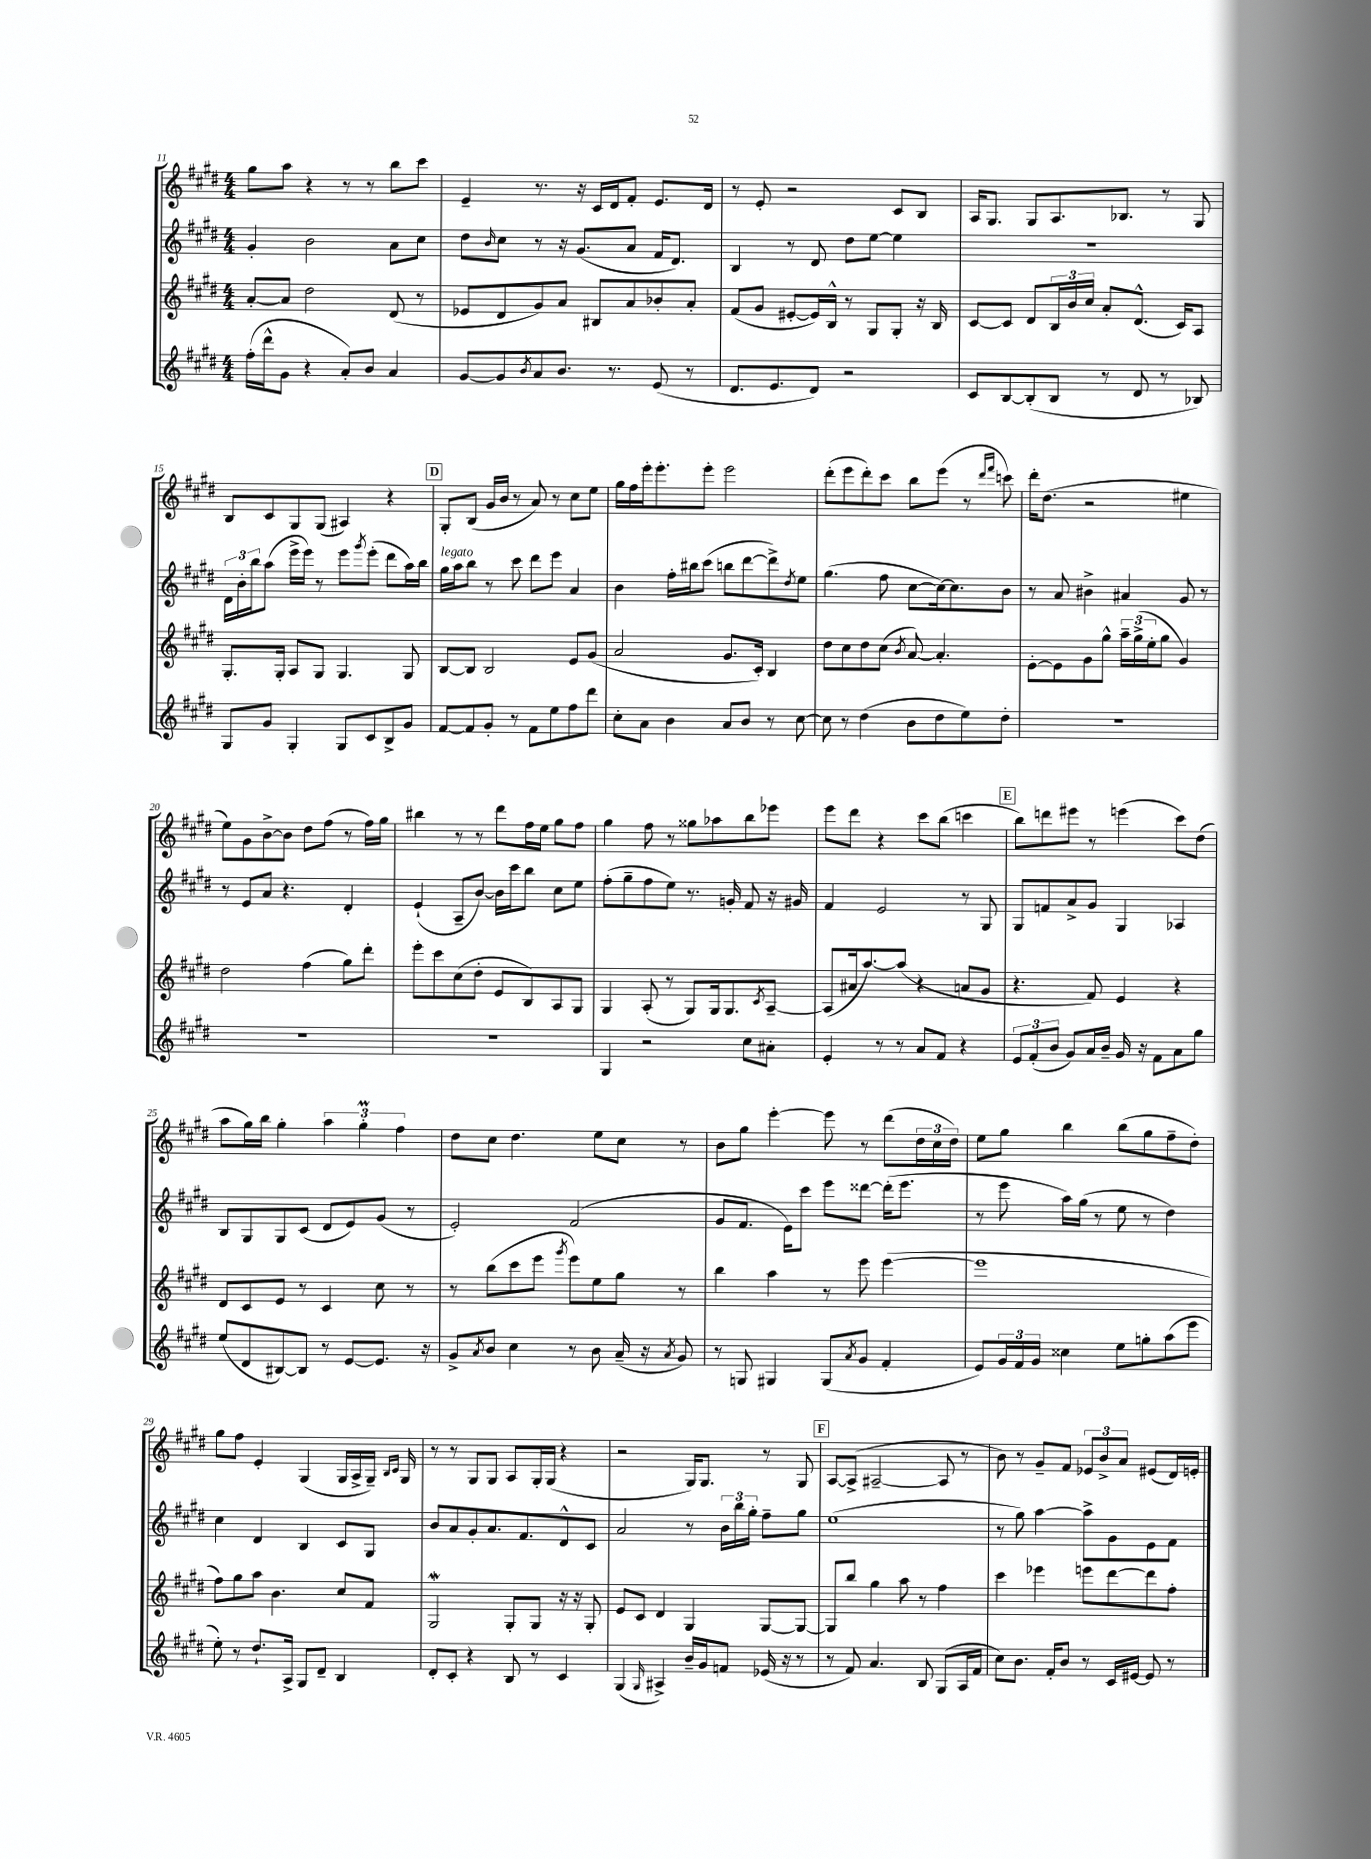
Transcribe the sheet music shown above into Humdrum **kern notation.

**kern	**kern	**kern	**kern
*staff4	*staff3	*staff2	*staff1
*clefG2	*clefG2	*clefG2	*clefG2
*k[f#c#g#d#]	*k[f#c#g#d#]	*k[f#c#g#d#]	*k[f#c#g#d#]
*M4/4	*M4/4	*M4/4	*M4/4
(16ff#'\LL	[8a'/L	4g#'/	8gg#\L
16ddd#^^\J	.	.	.
8g#\J	8a/]J	.	8aa\J
4r	2dd#\	2b\	4r
8a'/L)	.	.	8r
8b/J	.	.	8r
4a/	(8d#/	8a\L	8bb\L
.	8r	8cc#\J	8ccc#\J
=	=	=	=
[8g#/L	8e-/L	8dd#\L	4e~/
.	.	16qqb/	.
8g#/]	8d#/	8cc#\J	.
8qb/	.	.	.
8a/	8g#/)	8r	8.r
8.b/J	8a/J	16r	.
.	.	(8.g#/L	16r
.	8B#/L	.	16c#/LL
8.r	.	.	16d#/J
.	8a/	8a/J	8f#'/J
(8e/	8b-'/	16f#/LK	8.e/L
.	.	8.d#/J)	.
8r	8a'/J	.	.
.	.	.	16d#/Jk
=	=	=	=
8.d#/L	(8f#/L	4B/	8r
.	8g#/J	.	8e'/
8.e/	.	.	.
.	[8e#'/L	8r	2r
8d#/J)	16e#/]L)	8d#/	.
.	16B^^/JJ	.	.
2r	8r	8dd#\L	.
.	8G#/L	[8ee\J	.
.	8G#'/J	4ee\]	8c#/L
.	16r	.	8B/J
.	16B/	.	.
=	=	=	=
8c#/L	[8c#/L	1r	16A/LK
.	.	.	8.G#/J
[8B/	8c#/]J	.	.
(8B'/]	8d#/L	.	8G#/L
8B/J	24B/L	.	8.A/
.	24b/	.	.
.	24cc#/JJ	.	.
8r	8a'/L	.	.
.	.	.	8.B-/J
8d#/	(8.d#^^/J	.	.
8r	.	.	8r
.	16c#/LK)	.	.
8B-/)	8A/J	.	8G#/
=	=	=	=
8G#/L	8.G#'/L	24d#\LL	8B/L
.	.	24b'\	.
.	.	24bb\J	.
8g#/J	.	(8aa\J	8c#/
.	16G#'/Jk	.	.
4G#'/	8A/L	16eee^\LL	8G#/
.	.	16eee\JJ)	.
.	8G#/J	8r	(8G#/J
8G#/L	4.G#/	8eee\L	4A#/)
.	.	8qggg#/	.
8c#/	.	(8eee'\J	.
8B^/	.	8ddd#\L	4r
8g#/J	8G#/	16aa\L)	.
.	.	16bb\JJ	.
=	=	=	=
[8f#/L	[8B/L	16gg#\LL	8G#'/L
.	.	16aa\J	.
8f#/]	8B/]J	8bb\J	(8B/J
8g#'/J	2B/	8r	16g#/LL
.	.	.	16b/JJ
8r	.	8ccc#\	8r
8f#\L	.	8ddd#\L	8a/)
8ee\	.	8eee\J	8r
8ff#\	8e/L	4a/	8cc#\L
8ddd#\J	(8g#/J	.	8ee\J
=	=	=	=
8cc#'\L	2a/	4b\	16gg#\LL
.	.	.	16ff#\
8a\J	.	.	16eee'\J
.	.	.	8.eee'\
4b\	.	16ff#'\LL	.
.	.	16bb#\J	.
.	.	(8ccc#\J	8eee'\J
8a/L	8.g#/L	8bb\L	2eee\
8b/J	.	[8ddd#\	.
.	16c#'/Jk)	.	.
8r	4B/	8ddd#^\])	.
.	.	8qdd#/	.
[8cc#\	.	8ee\J	.
=	=	=	=
8cc#\]	8dd#\L	(4.gg#\	(8ddd#'\L
8r	8cc#\	.	8eee\
(4dd#\	8dd#\	.	8ddd#'\)
.	(8cc#\J	8ff#\	8ccc#\J
.	8qb/	.	.
8b\L	[8a/)	[8cc#\L	8bb\L
8dd#\	4.a'/]	16cc#\_k)	(8eee\J
.	.	8.cc#\]	.
8ee\)	.	.	8r
.	.	.	16qqddd#/LL
.	.	.	16qqfff#/JJ
8dd#'\J	.	8b\J	8ccc\)
=	=	=	=
1r	[8e'\L	8r	16ddd#'\LK
.	.	.	(8.dd#\J
.	8e\]	8a/	.
.	8g#\	4b#^\	2r
.	8gg#^^\J	.	.
.	24aa~\LL	4a#/	.
.	(24gg#^\	.	.
.	24ee'\J	.	.
.	8gg#\J	.	.
.	4g#/)	8g#/	4ee#\
.	.	8r	.
=	=	=	=
1r	2dd#\	8r	8ee\L)
.	.	8e/L	8g#\
.	.	8a/J	[8b^\
.	.	4.r	8b\]J
.	(4ff#\	.	8dd#\L
.	.	.	(8ff#\J
.	8gg#\L)	4d#'/	8r
.	8ddd#'\J	.	16ff#\LL)
.	.	.	16gg#\JJ
=	=	=	=
1r	8eee'\L	(4e`/	4bb#\
.	8ccc#\	.	.
.	(8cc#\	8A~/L	8r
.	8dd#'\J	[8b/J)	8r
.	8e/L	16b\]LL	8ddd#\L
.	.	16ccc#\J	.
.	8B/)	8bb\J	16ff#\L
.	.	.	16ee\JJ
.	8A/	8cc#\L	8gg#\L
.	8G#/J	8ee\J	8ff#\J
=	=	=	=
4G#/	4G#/	(8ff#'\L	4gg#\
.	.	8gg#~\	.
2r	(8A'/	8ff#\	8ff#\
.	8r	8ee\J)	8r
.	8G#/L)	8.r	8gg##\L
.	16G#/k	.	8aa-\
.	8.G#/	16g'/	.
8cc#\L	.	8f#/	8bb\
.	8qc#/	.	.
8a#'\J	[8A~/J	16r	8eee-\J
.	.	16g#/	.
=	=	=	=
4e'/	(8A/]L	4f#/	8eee\L
.	16a#/k	.	8ddd#\J
.	[8.aa/)	.	.
8r	.	2e/	4r
8r	(8aa/]J	.	.
8a/L	4r	.	8ccc#\L
8f#/J	.	.	(8bb\J
4r	8a/L	8r	4ccc\
.	8g#/J	8G#/	.
=	=	=	=
12e/L	4.r	8G#/L	8bb\L)
(12f#'/	.	.	.
.	.	8f/	8ddd\
12b/J	.	.	.
8g#/L)	.	8a^/	8eee#\J
16a/L	8f#/)	8g#/J	8r
16b~/JJ	.	.	.
16g#/	4e/	4G#/	(4eee\
16r	.	.	.
8f#\L	.	.	.
8a\	4r	4A-/	8ccc#\L)
8gg#\J	.	.	(8dd#\J
=	=	=	=
(8ee/L	8d#/L	8B/L	8aa\L
8d#/	8c#/	8G#/	16gg#\L)
.	.	.	16bb\JJ
[8B#/)	8e/J	8G#/	4gg#'\
8B#/]J	8r	(8c#/J	.
8r	4c#/	8d#/L	6aa\
[8e/L	.	8e/)	.
.	.	.	6gg#'\
8.e/]J	8cc#\	(8g#/J	.
.	.	.	6ff#\
.	8r	8r	.
16r	.	.	.
=	=	=	=
8g#^/L	8r	2e'/)	8dd#\L
8qa/	.	.	.
8b/J	(8bb\L	.	8cc#\J
4cc#\	8ccc#\	.	4.dd#\
.	8eee\J	.	.
.	8qggg#/	.	.
8r	8eee\L)	(2f#/	.
8b\	8ee\	.	8ee\L
(16a~/	8gg#\J	.	8cc#\J
16r	.	.	.
8qa/	.	.	.
8g#/)	8r	.	8r
=	=	=	=
8r	4bb\	8g#/L	8b\L
8G/	.	8.f#/J	8gg#\J
4G#/	4aa\	.	[4eee'\
.	.	16e\LK)	.
.	.	8ccc#\J	.
(8G#/L	8r	8eee\L	8eee\]
8qa/	.	.	.
8g#/J	8eee\	[8ddd##\J	8r
4f#'/	([4eee\	(16ddd##'\]LK	(8ddd#\L
.	.	8.eee\J	.
.	.	.	24dd#\L
.	.	.	24cc#\
.	.	.	24dd#\JJ)
=	=	=	=
8e/L)	1eee]	8r	8ee\L
24g#/L	.	8eee\	8gg#\J
24f#/	.	.	.
24g#/JJ	.	.	.
4cc##\	.	16aa\LL)	4bb\
.	.	(16gg#\JJ	.
.	.	8r	.
8ee\L	.	8ee\	(8bb\L
8gg'\	.	8r	8gg#\
(8aa\	.	4dd#\)	8ff#~\
8eee\J	.	.	8dd#'\J)
=	=	=	=
8ee'\)	8ff#\L)	4cc#\	8gg#\L
8r	8gg#\	.	8ff#\J
8.dd#`/L	8aa\J	4d#/	4e'/
.	4.b\	.	.
16A^/Jk	.	.	.
8G#/L	.	4B/	(4G#/
8d#~/J	.	.	.
4B/	8cc#/L	8c#/L	16G#/LL
.	.	.	16A^/
.	8f#/J	8G#/J	16G#~/JJ)
.	.	.	16qqB/LL
.	.	.	16qqc#/JJ
.	.	.	16G#/
=	=	=	=
8d#'/L	2G#/	8b/L	8r
8c#'/J	.	8a/	8r
4r	.	8g#'/	8G#/L
.	.	8.a/	8G#/J
8B/	8G#'/L	.	8A/L
.	.	8.f#/	.
8r	8G#/J	.	16G#'/L
.	.	.	(16G#/JJ
4c#/	16r	8d#^^/	4r
.	16r	.	.
.	8G#'/	8c#/J	.
=	=	=	=
(4G#/	8e/L	2a/	2r
.	8c#/J	.	.
16qqG#/	.	.	.
4A#^/)	4d#/	.	.
16b~/LL	4G#/	8r	16G#/LK)
16g#/J	.	.	8.G#/J
8f/J	.	24b\LL	.
.	.	24bb\	.
.	.	24gg#'\JJ	.
(16e-/	[8G#/L	8ff#~\L	8r
16r	.	.	.
8r	8G#/_J	8gg#\J	8G#/
=	=	=	=
8r	8G#/]L	(1ee	[8A/L
8f#/)	8bb/J	.	(8A^/]J
4.a/	4gg#\	.	[2A#~/
.	8aa\	.	.
8B/	8r	.	.
(8G#/L	4ff#\	.	8A#/]
16A/L	.	.	8r
16f#/JJ	.	.	.
=	=	=	=
8cc#\L)	4ccc#\	8r	8b\)
8.b\J	.	8gg#\)	8r
.	4eee-\	[4aa\	8g#~/L
16f#'/LK	.	.	.
8b/J	.	.	8f#/J
8r	8eee\L	8aa^\]L	12e-/L
.	.	.	12b^/
16c#/LL	[8ddd#\	8g#\	.
.	.	.	12a/J
[16e#/JJ	.	.	.
8e#/]	8ddd#\]	8e\	(8e#/L
8r	8ff#'\J	8f#\J	16d#/L)
.	.	.	16e'/JJ
==	==	==	==
*-	*-	*-	*-
